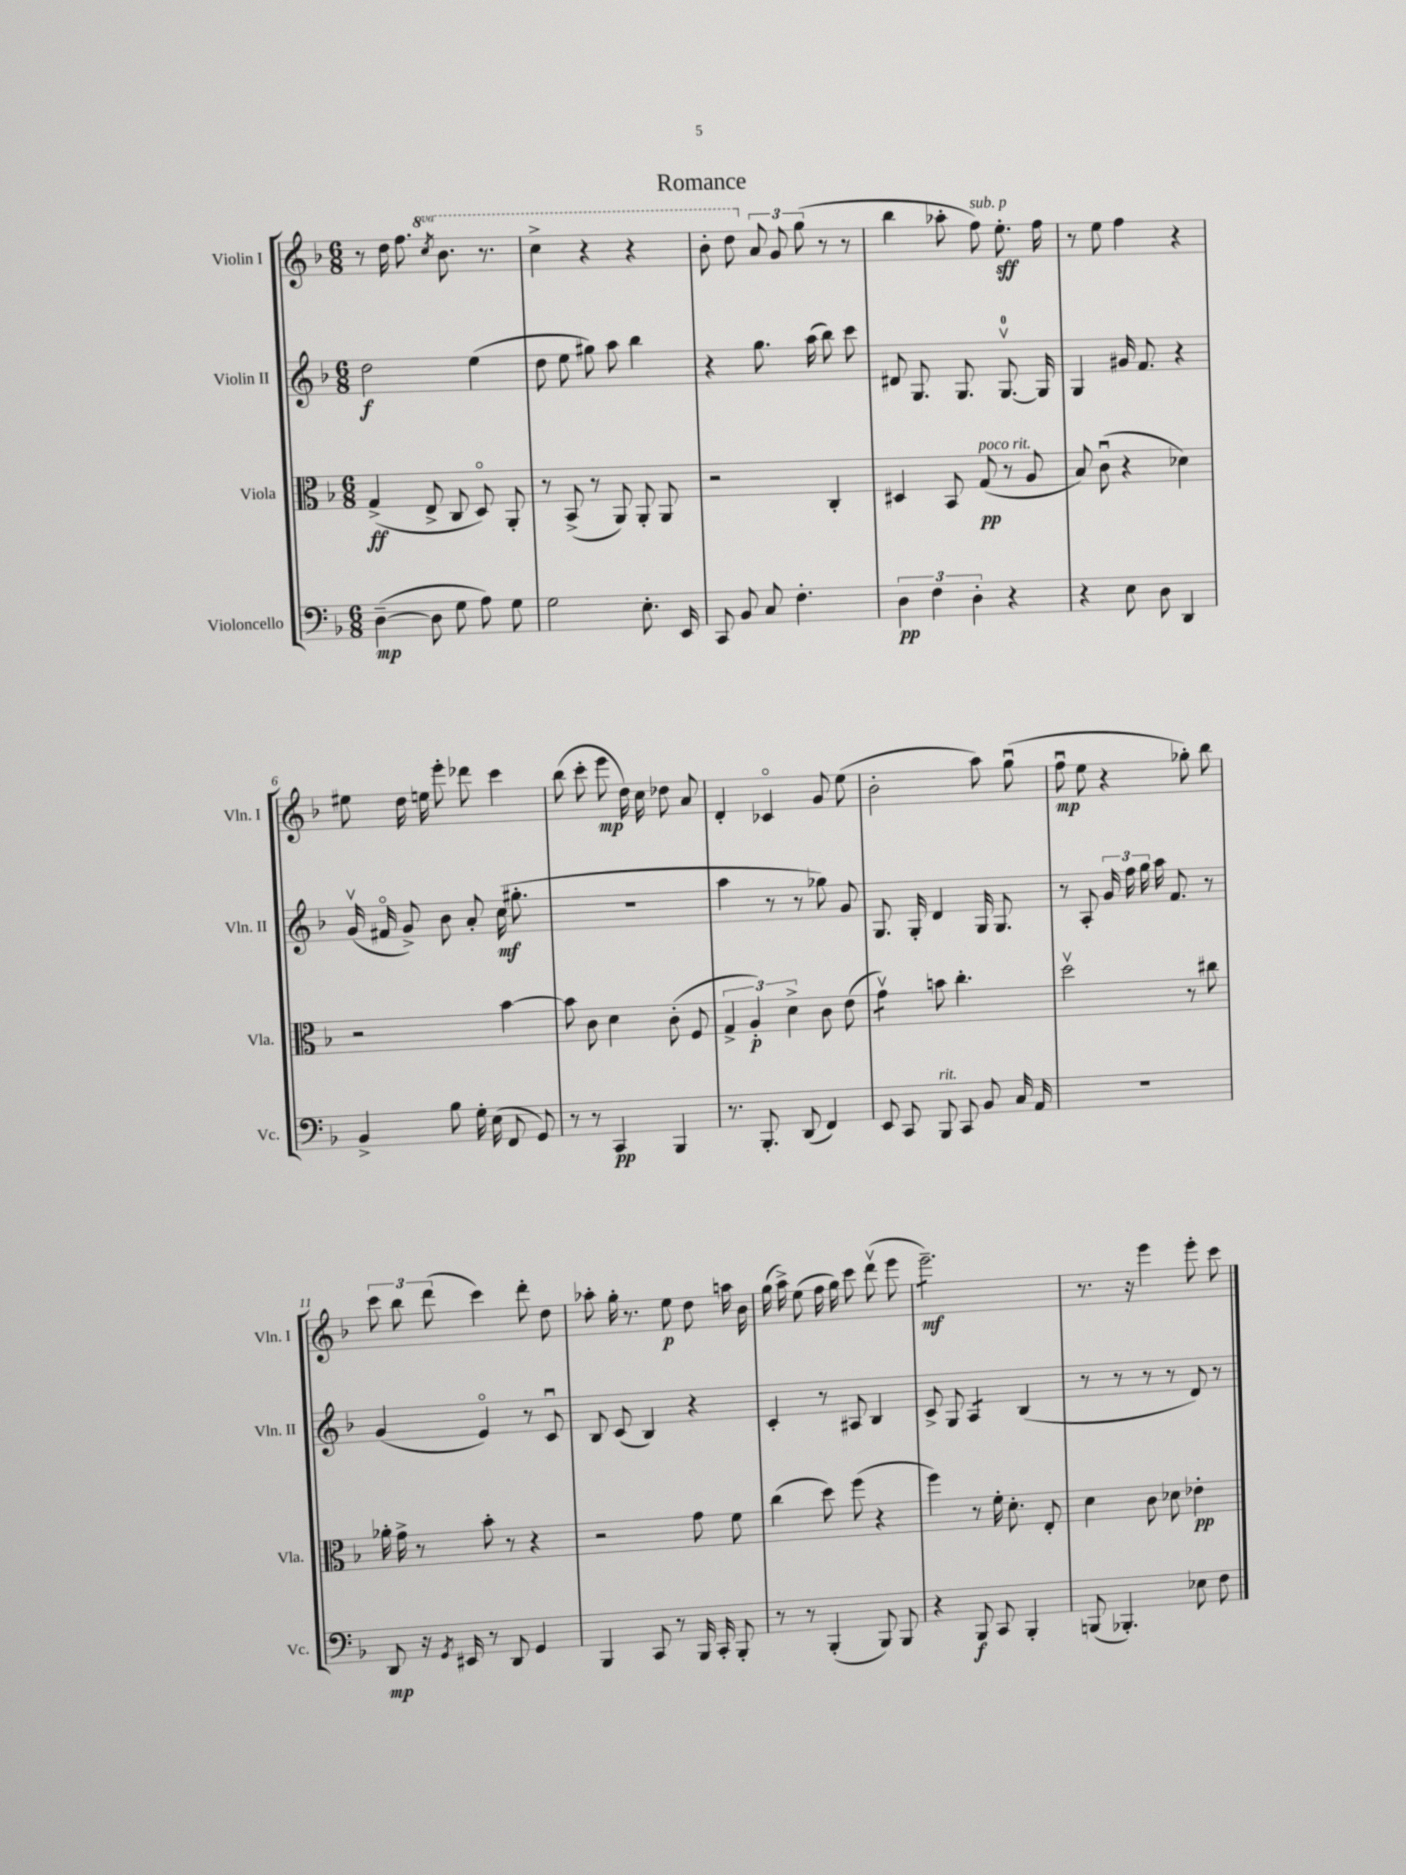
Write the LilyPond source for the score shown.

\header { title = "Romance" }
<<
\new StaffGroup <<
\new Staff = "s0" \with { instrumentName = "Violin I" shortInstrumentName = "Vln. I" } {
    \clef treble \key f \major \numericTimeSignature \time 6/8 \set Staff.ottavationMarkups = #ottavation-simple-ordinals
    \autoBeamOff r8 d''16 f''8. \ottava #1 \acciaccatura { c'''8 } bes''8. r8. |
    c'''4-> r4 r4 |
    bes''8-. d'''8 \ottava #0 \tuplet 3/2 { a'8 g'8 g''8( } r8 r8 |
    bes''4 aes''8-. f''8^\markup { \italic "sub. p" }) e''8.-.\sff f''16 |
    r8 e''8 f''4 r4 |
    eis''8 d''16 e''16 e'''8-. des'''8 c'''4 |
    bes''8( c'''8-. e'''8\mp d''16) c''16 des''8 a'8 |
    d'4-. ces'4\flageolet g'8 e''8( |
    bes'2-. a''8) g''8\downbow( |
    f''8\downbow\mp e''8 r4 ges''8-.) bes''8 |
    \tuplet 3/2 { c'''8 bes''8 d'''8( } c'''4) d'''8-. d''8 |
    aes''8-. g''16-. r8. e''8\p d''8 a''16 bes'16 |
    g''16( a''16->) e''8( f''16 g''16) c'''8 d'''8\upbow( e'''8 |
    e'''2.:8--\mf) |
    r8. r16 e'''4 e'''8-. c'''8 \bar "|." |
}
\new Staff = "s1" \with { instrumentName = "Violin II" shortInstrumentName = "Vln. II" } {
    \clef treble \key f \major \numericTimeSignature \time 6/8
    \autoBeamOff d''2\f e''4( |
    d''8 e''8 gis''8) a''8 bes''4 |
    r4 g''8. a''16( bes''8) c'''8 |
    dis'8 g8. g8. g8.-0~\upbow g16 |
    g4 gis'16 f'8. r4 |
    g'16\upbow( fis'16\flageolet g'8->) bes'8 a'8-. c''16\mf( gis''8.-. |
    R2. |
    a''4 r8 r8 ges''8) g'8 |
    g8. g16-. d'4 g16 g8. |
    r8 a8-. \tuplet 3/2 { g'16 f''16 g''16 } a''16 f'8. r8 |
    g'4( e'4\flageolet) r8 c'8\downbow |
    bes8 c'8( bes4) r4 |
    c'4-. r8 ais8 bes4 |
    c'8-> g8 a4:8 bes4( |
    r8 r8 r8 r8 d'8) r8 \bar "|." |
}
\new Staff = "s2" \with { instrumentName = "Viola" shortInstrumentName = "Vla." } {
    \clef alto \key f \major \numericTimeSignature \time 6/8
    \autoBeamOff g4->\ff( e8-> c8 d8\flageolet) a,8-. |
    r8 bes,8->( r8 a,8) a,8-. a,8 |
    r2 c4-. |
    dis4 bes,8 g8\pp^\markup { \italic "poco rit." }( r8 a8 |
    bes8) c'8\downbow( r4 des'4) |
    r2 bes'4~ |
    bes'8 c'8 d'4 c'8-.( f8 |
    \tuplet 3/2 { g4-> a4-.\p) d'4-> } c'8 e'8( |
    g'4:8\upbow) b'8 c''4.-. |
    d''2\upbow r8 cis''8 |
    aes'16-. g'16-> r8 bes'8-. r8 r4 |
    r2 g'8 f'8 |
    c''4( d''8) f''8( r4 |
    f''4) r8 f'16-. d'8.-. e8-. |
    d'4 c'8 des'8 ees'4-.\pp \bar "|." |
}
\new Staff = "s3" \with { instrumentName = "Violoncello" shortInstrumentName = "Vc." } {
    \clef bass \key f \major \numericTimeSignature \time 6/8
    \autoBeamOff d4~--\mp( d8 g8 a8) g8 |
    g2 e8.-. e,16 |
    c,8 bes,8 c8 f4.-. |
    \tuplet 3/2 { d4\pp f4 d4-. } r4 |
    r4 e8 d8 d,4 |
    bes,4-> bes8 g16-. e16( f,8 g,8) |
    r8 r8 c,4\pp bes,,4 |
    r8. bes,,8.-. d,8( f,4) |
    e,8 c,8 bes,,8^\markup { \italic "rit." } c,8 bes,8 c16 a,16 |
    R2. |
    d,8\mp r16 \acciaccatura { g,8 } eis,16 r8 d,8 g,4 |
    bes,,4 c,8 r8 bes,,16 c,16-. bes,,8-. |
    r8 r8 bes,,4-.( bes,,8) bes,,8 |
    r4 bes,,8\f c,8 bes,,4-. |
    b,,8( bes,,4.-.) ees8 f8 \bar "|." |
}
>>
>>
